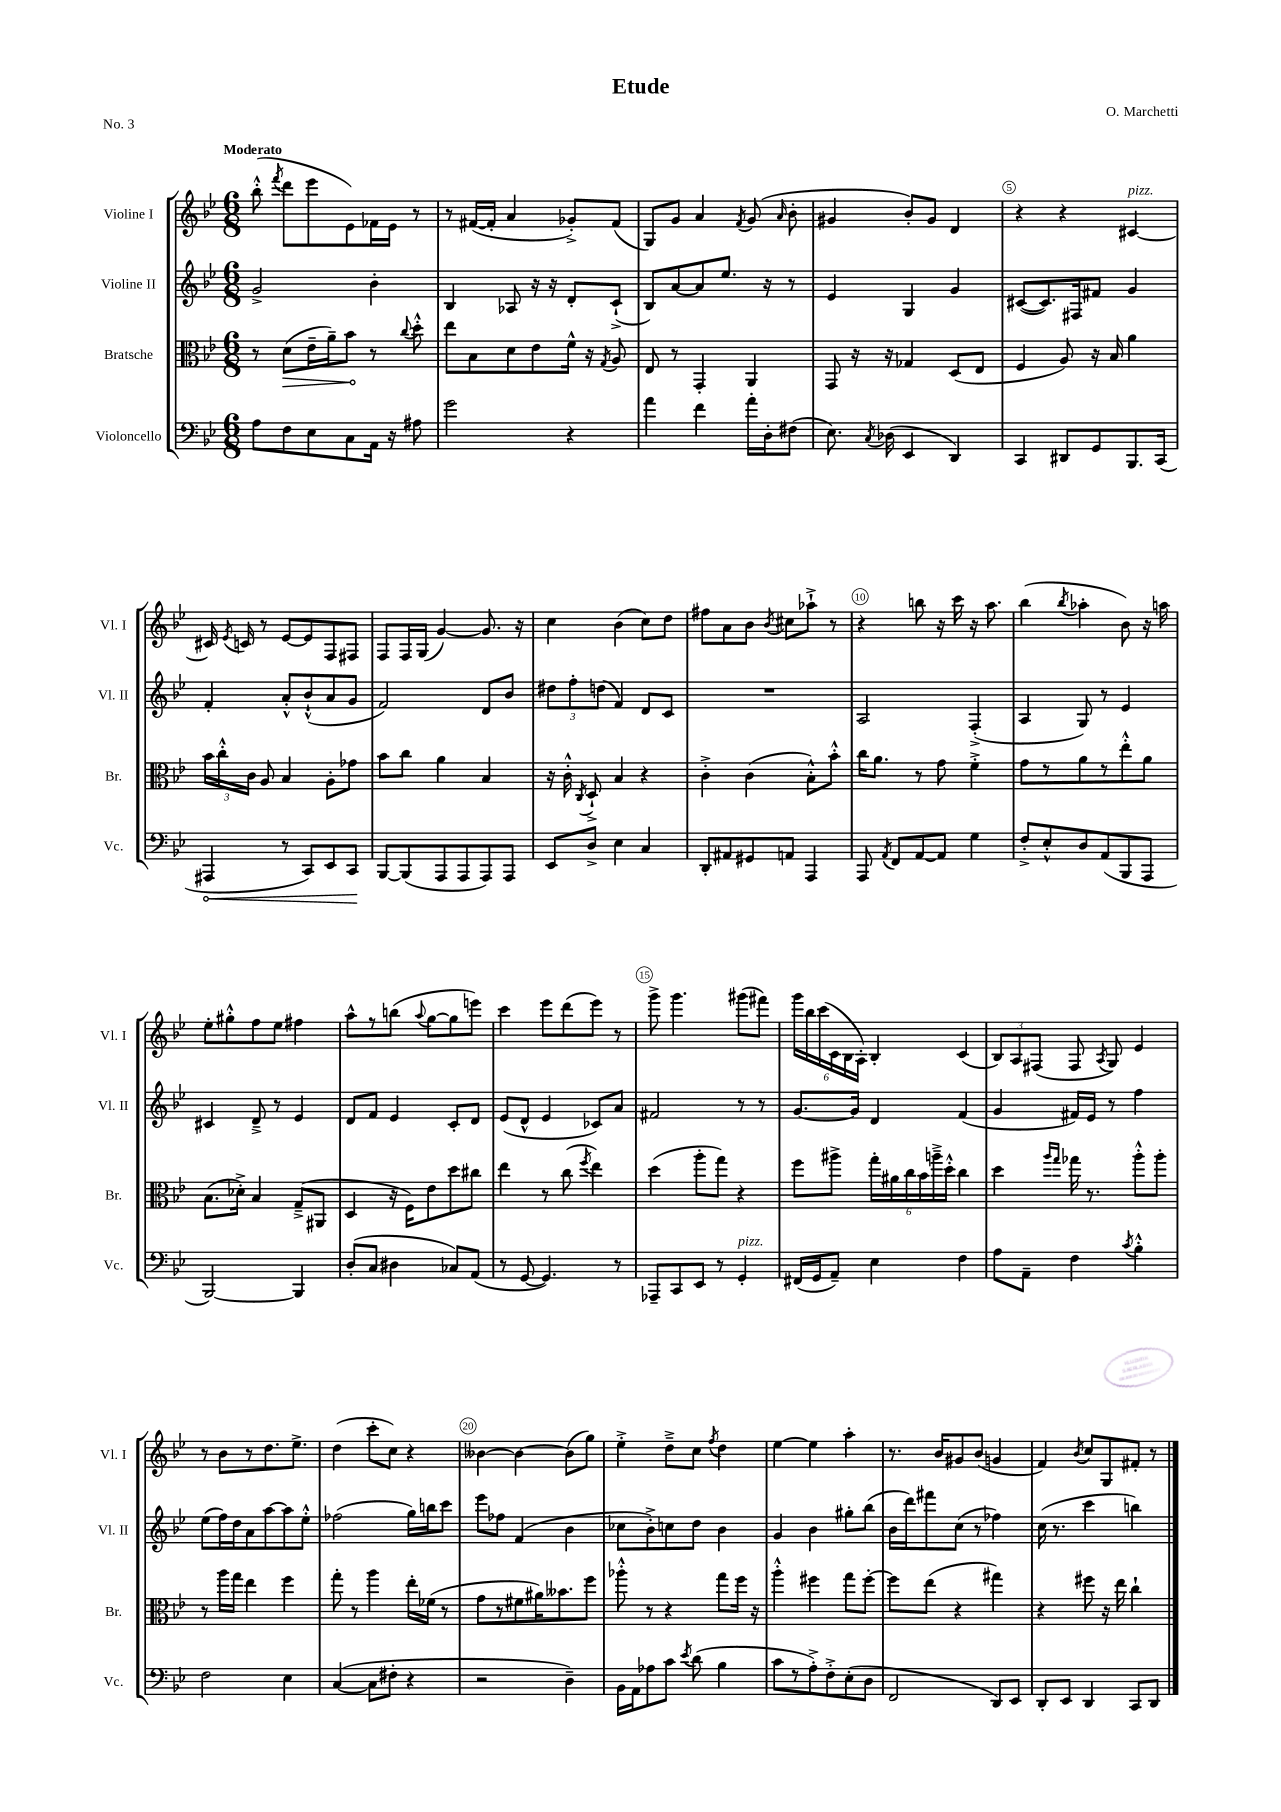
\header { title = "Etude" composer = "O. Marchetti" piece = "No. 3" }
<<
\new StaffGroup <<
\new Staff = "s0" \with { instrumentName = "Violine I" shortInstrumentName = "Vl. I" } {
    \clef treble \key bes \major \numericTimeSignature \time 6/8 \tempo "Moderato"
    \autoBeamOff bes''8-.-^( \acciaccatura { f'''8 } d'''8[ ees'''8 ees'8) fes'16 ees'16] r8 |
    r8 fis'16[~( fis'16]-. a'4 ges'8[-.->) fis'8]( |
    g8[) g'8] a'4 \acciaccatura { f'8 } g'8( \grace { a'16 } bes'8-. |
    gis'4 bes'8[-.) gis'8] d'4 |
    r4 r4 cis'4~^\markup { \italic "pizz." } |
    cis'16 \acciaccatura { ees'8 } c'16 r8 ees'8[~ ees'8 f8 fis8] |
    f8[ f16 g16]( g'4~) g'8. r16 |
    c''4 bes'4( c''8[) d''8] |
    fis''8[ a'8 bes'8] \acciaccatura { bes'8 } cis''8[ aes''8]-!-> r8 |
    r4 b''8 r16 c'''16 r16 a''8. |
    bes''4( \acciaccatura { bes''8 } aes''4-. bes'8) r16 a''16 |
    ees''8[-. gis''8-.-^ f''8 ees''8] fis''4 |
    a''8[-^ r8 b''8]( \appoggiatura { a''8 } g''8[~ g''8 e'''8]) |
    c'''4 ees'''8[ d'''8( ees'''8]) r8 |
    g'''8-> g'''4. gis'''8[( fis'''8]) |
    \tuplet 6/4 { g'''16[ bes''16 c'''16( c'16 bes16 a16]-.) } bes4-. c'4( |
    \tuplet 3/2 { bes8[) a8 fis8]( } fis8 \acciaccatura { a8 } g8) ees'4 |
    r8 bes'8[ r8 d''8. ees''8.]-> |
    d''4( c'''8[-. c''8]) r4 |
    beses'4~ beses'4~ beses'8[( g''8]) |
    ees''4-.-> d''8[---> c''8] \acciaccatura { f''8 } d''4 |
    ees''4~ ees''4 a''4-. |
    r8. bes'16[ gis'8 bes'8]( g'4 |
    f'4) \acciaccatura { bes'8 } c''8[ g8 fis'8]-. r8 \bar "|." |
}
\new Staff = "s1" \with { instrumentName = "Violine II" shortInstrumentName = "Vl. II" } {
    \clef treble \key bes \major \numericTimeSignature \time 6/8
    \autoBeamOff g'2-> bes'4-. |
    bes4 aes8 r16 r16 d'8[-. c'8]-!->( |
    bes8[) a'8~ a'8 ees''8.] r16 r8 |
    ees'4 g4 g'4 |
    cis'8[~( cis'8.) fis16 fis'8] g'4 |
    f'4-. a'8[-.-^ bes'8-!-^( a'8 g'8] |
    f'2) d'8[ bes'8] |
    \tuplet 3/2 { dis''8[ f''8-. d''8]( } f'4) d'8[ c'8] |
    R2. |
    a2 f4-.->( |
    a4 g8) r8 ees'4 |
    cis'4 d'8---> r8 ees'4 |
    d'8[ f'8] ees'4 c'8[-. d'8] |
    ees'8[( d'8]-^ ees'4 ces'8[) a'8] |
    fis'2 r8 r8 |
    g'8.[~ g'16] d'4 f'4( |
    g'4 fis'16[) ees'16] r8 f''4 |
    ees''8[( f''16) d''16 a'8 a''8~ a''8 ees''8]-.-^ |
    fes''2( g''16[) b''16 c'''8] |
    ees'''8[ fes''8] f'4( bes'4 |
    ces''8[ bes'8-.->) c''8 d''8] bes'4 |
    g'4 bes'4 gis''8[-. bes''8]( |
    bes'16[ d'''16) fis'''8 c''8]( r8 fes''4) |
    c''16( r8. c'''4 b''4) \bar "|." |
}
\new Staff = "s2" \with { instrumentName = "Bratsche" shortInstrumentName = "Br." } {
    \clef alto \key bes \major \numericTimeSignature \time 6/8
    \autoBeamOff r8 \once \override Hairpin.circled-tip = ##t d'8[\>( ees'16-- a'16--) bes'8]\! r8 \appoggiatura { c''8 } d''8-.-^ |
    ees''8[ bes8 d'8 ees'8 f'16]-^ r16 \acciaccatura { g8 } a8 |
    ees8 r8 g,4-. a,4 |
    g,8 r16 r16 ges4 d8[( ees8] |
    f4 a8) r16 bes16 a'4 |
    \tuplet 3/2 { bes'16[ c''16-.-^ c'16] } a8 bes4 a8[-. ges'8] |
    bes'8[ c''8] a'4 bes4 |
    r16 c'16-.-^ \acciaccatura { c8 } d8-!-> bes4 r4 |
    c'4-.-> c'4( bes8[-.-^) bes'8]-.-^ |
    c''16[ a'8.] r8 g'8 f'4-.-> |
    g'8[ r8 a'8 r8 ees''8-.-^ a'8] |
    bes8.[( des'16]-.->) bes4 g8[--->( ais,8] |
    d4 r16 f16[) ees'8 d''8 cis''8] |
    ees''4 r8 c''8( \acciaccatura { f''8 } ees''4) |
    d''4( a''8[-. g''8]) r4 |
    f''8[ ais''8]-> \tuplet 6/4 { g''16[-. ais'16 c''16 bes'16 a''16---> d''16]-.-^ } c''4 |
    d''4 \grace { a''16[ g''16] } ges''16 r8. a''8[-.-^ a''8]-. |
    r8 a''16[ g''16] ees''4 f''4 |
    g''8-. r8 a''4 ees''16[-. fes'16]( r8 |
    g'8[ r8 fis'8 ais'16) beses'8. f''8] |
    aes''8-.-^ r8 r4 g''8[ f''16] r16 |
    a''4-.-^ fis''4 g''8[ fis''8]~-. |
    fis''8[ ees''8]( r4 gis''4) |
    r4 fis''8 r16 ees''16 c''4-! \bar "|." |
}
\new Staff = "s3" \with { instrumentName = "Violoncello" shortInstrumentName = "Vc." } {
    \clef bass \key bes \major \numericTimeSignature \time 6/8
    \autoBeamOff a8[ f8 ees8 c8 a,16] r16 ais8 |
    g'2 r4 |
    a'4 f'4 a'16[-. d16-. fis8]( |
    ees8.) \acciaccatura { c8 } des16( ees,4 d,4) |
    c,4 dis,8[ g,8 bes,,8. c,16]( |
    \once \override Hairpin.circled-tip = ##t ais,,4\< r8 c,8[) ees,8 c,8]\! |
    bes,,8[~ bes,,8( a,,8 a,,8 a,,8) a,,8] |
    ees,8[ d8]-> ees4 c4 |
    d,8[-. ais,8 gis,8 a,8] a,,4 |
    a,,8 \acciaccatura { a,8 } f,8[ a,8~ a,8] g4 |
    f8[-.-> ees8-.-^ d8 a,8( bes,,8 a,,8] |
    bes,,2~) bes,,4 |
    d8[-.( c8] dis4 ces8[) a,8]( |
    r8 g,8~ g,4.) r8 |
    aes,,8[-- c,8 ees,8] r8 g,4-.^\markup { \italic "pizz." } |
    fis,16[( g,16 a,8]--) ees4 f4 |
    a8[ a,8]-- f4 \acciaccatura { c'8 } bes4-.-^ |
    f2 ees4 |
    c4~( c8[ fis8]-. r4 |
    r2 d4--) |
    bes,16[ a,16 aes8 c'8] \acciaccatura { ees'8 } d'8( bes4 |
    c'8[ r8 a8-.->) f8-.-> ees8-.( d8] |
    f,2 d,8[) ees,8] |
    d,8[-. ees,8] d,4 c,8[ d,8] \bar "|." |
}
>>
>>
\layout { \context { \Score \override BarNumber.break-visibility = ##(#f #t #t) barNumberVisibility = #(every-nth-bar-number-visible 5) \override BarNumber.stencil = #(make-stencil-circler 0.1 0.3 ly:text-interface::print) } }
